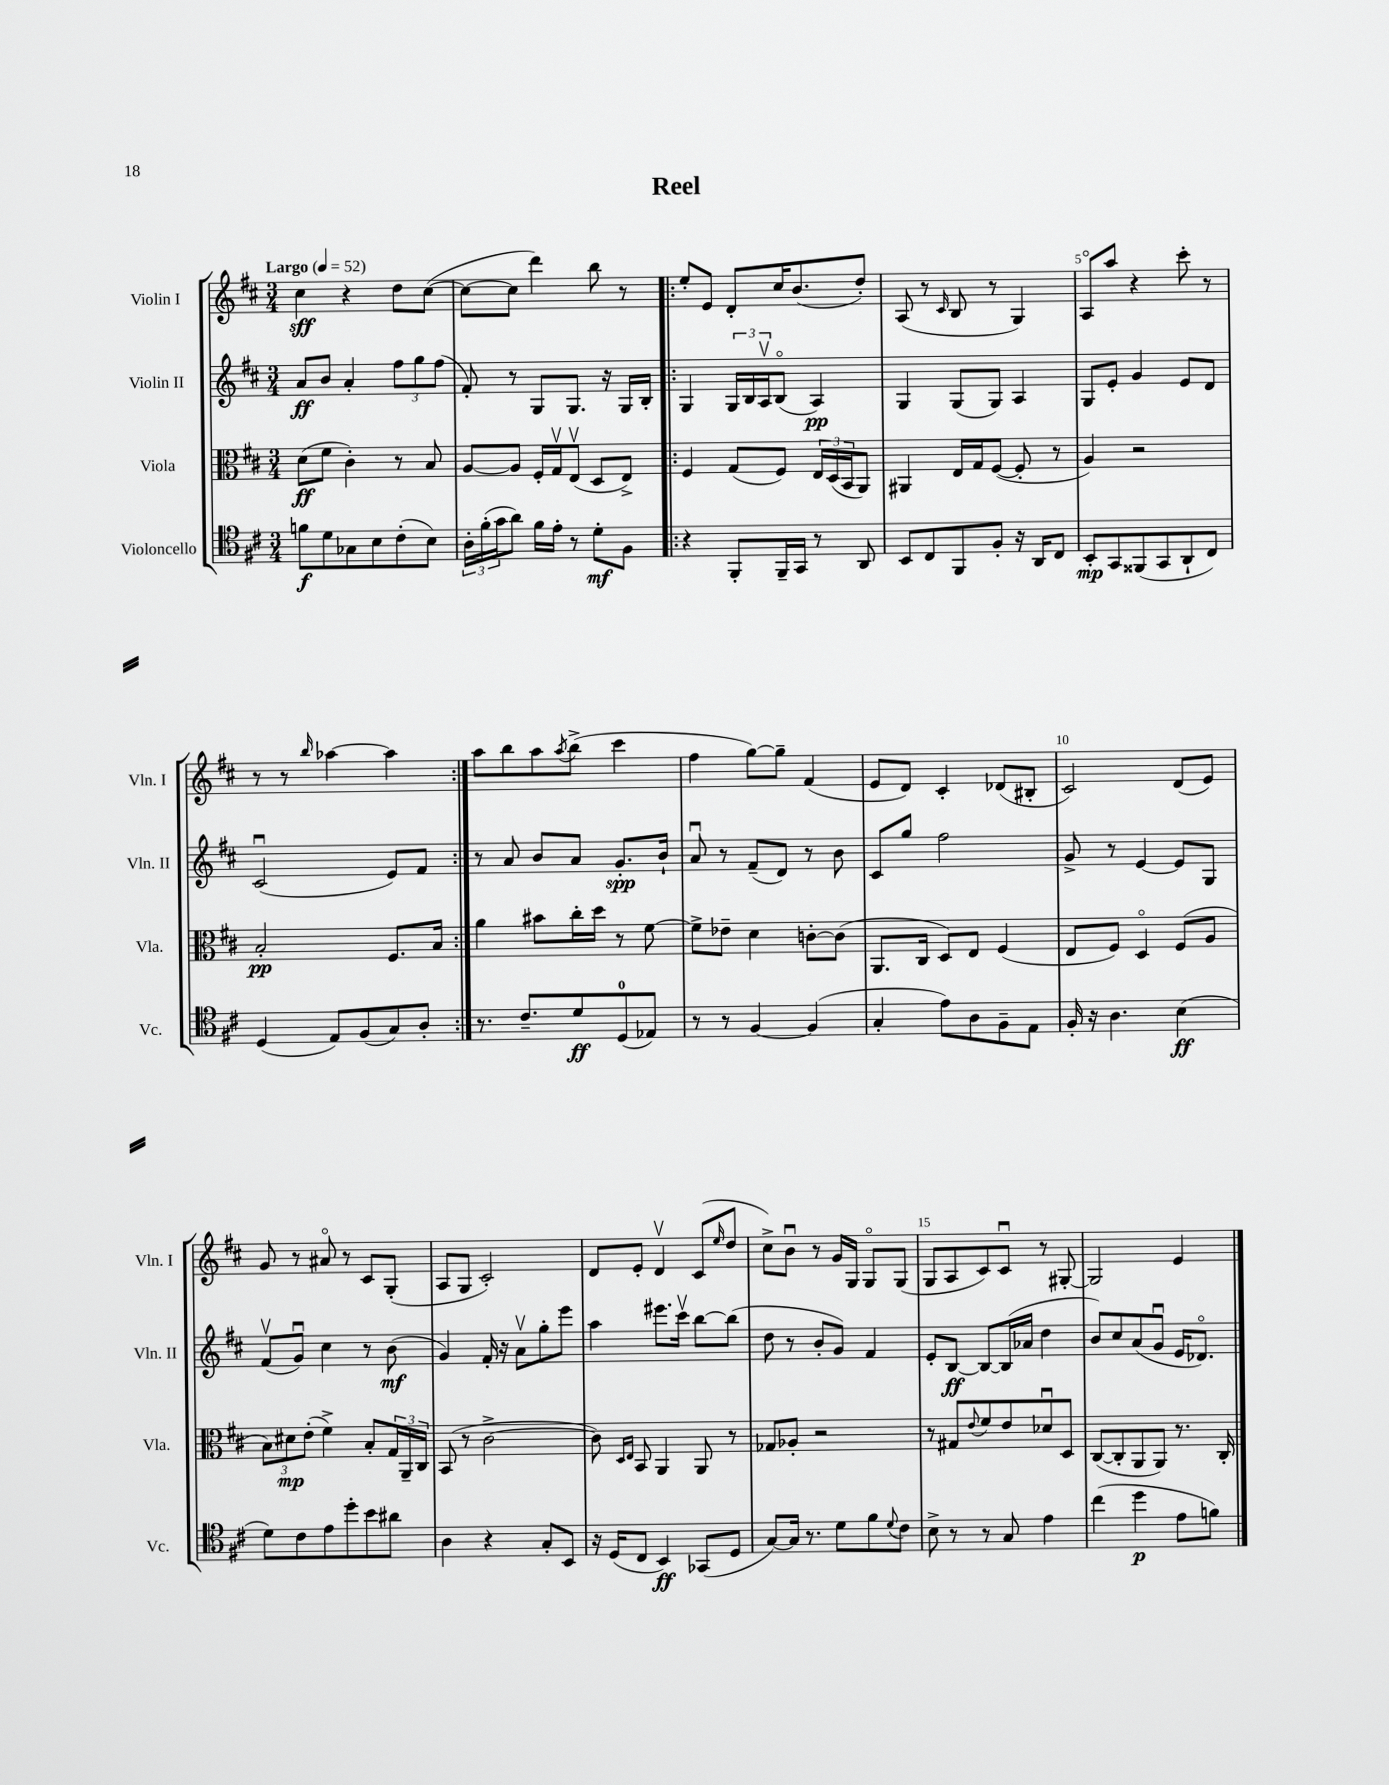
\header { title = "Reel" }
<<
\new StaffGroup <<
\new Staff = "s0" \with { instrumentName = "Violin I" shortInstrumentName = "Vln. I" } {
    \clef treble \key d \major \numericTimeSignature \time 3/4 \tempo "Largo" 4 = 52
    cis''4\sff r4 d''8 cis''8~( |
    cis''8~ cis''8 d'''4) b''8 r8 |
    \repeat volta 2 { e''8-. e'8 d'8-. cis''16 b'8.( d''8-.) |
    a8( r8 \grace { cis'16 } b8 r8 g4) |
    a8\flageolet a''8 r4 cis'''8-. r8 |
    r8 r8 \grace { b''16 } aes''4~ aes''4 | }
    a''8 b''8 a''8 \acciaccatura { a''8 } b''8->( cis'''4 |
    fis''4 g''8~) g''8-- fis'4( |
    e'8 d'8) cis'4-. des'8( bis8-. |
    cis'2) d'8( e'8) |
    g'8 r8 ais'8\flageolet r8 cis'8 g8-.( |
    a8 g8 cis'2-.) |
    d'8 e'8-. d'4\upbow cis'8( \grace { e''16 } d''8 |
    cis''8->) b'8\downbow r8 g'16 g16 g8\flageolet g8( |
    g8 a8 cis'8) cis'8\downbow r8 gis8~-. |
    gis2 e'4 \bar "|." |
}
\new Staff = "s1" \with { instrumentName = "Violin II" shortInstrumentName = "Vln. II" } {
    \clef treble \key d \major \numericTimeSignature \time 3/4
    a'8\ff b'8 a'4-. \tuplet 3/2 { fis''8 g''8 fis''8( } |
    fis'8-.) r8 g8 g8. r16 g16 b16-. |
    \repeat volta 2 { g4 \tuplet 3/2 { g16 b16 a16\upbow } b8\flageolet( a4\pp) |
    g4 g8( g8) a4 |
    g8 e'8-. g'4 e'8 d'8 |
    cis'2\downbow( e'8) fis'8 | }
    r8 a'8 b'8 a'8 g'8.-.\spp b'16-! |
    a'8\downbow r8 fis'8--( d'8) r8 b'8 |
    cis'8 g''8 fis''2 |
    g'8-> r8 e'4~ e'8 g8 |
    fis'8\upbow( g'8\downbow) cis''4 r8 b'8\mf( |
    g'4) fis'16-. r16 a'8\upbow g''8-. e'''8 |
    a''4 eis'''8. cis'''16\upbow b''8~ b''8( |
    d''8 r8 b'8-. g'8) fis'4 |
    e'8-. b8~\ff b8~ b16( aes'16 d''4 |
    b'8) cis''8 a'8( g'8\downbow e'16 des'8.\flageolet) \bar "|." |
}
\new Staff = "s2" \with { instrumentName = "Viola" shortInstrumentName = "Vla." } {
    \clef alto \key d \major \numericTimeSignature \time 3/4
    d'8\ff( fis'8 cis'4-.) r8 b8 |
    a8~ a8 fis16-. g16\upbow e8\upbow( d8 e8->) |
    \repeat volta 2 { fis4 g8( fis8) \tuplet 3/2 { e16 d16( b,16 } a,8) |
    ais,4 e16 g16 fis8~( fis8-. r8 |
    a4) r2 |
    b2-.\pp fis8. b16 | }
    a'4 bis'8 cis''16-. d''16 r8 fis'8~ |
    fis'8-> ees'8-- d'4 c'8~-. c'8( |
    a,8. cis16 d8) e8 fis4( |
    e8 fis8) d4\flageolet fis8( a8 |
    \tuplet 3/2 { b8) dis'8\mp e'8-.( } fis'4->) b8-. \tuplet 3/2 { g16 a,16-- cis16 } |
    b,8( r8 cis'2~-> |
    cis'8) \grace { d16 e16 } b,8 a,4 a,8 r8 |
    ges8 aes8-. r2 |
    r8 gis8 \appoggiatura { e'8 } fis'8 e'8 des'8\downbow d8 |
    cis8~( cis8-. a,8 a,8) r8. cis16-. \bar "|." |
}
\new Staff = "s3" \with { instrumentName = "Violoncello" shortInstrumentName = "Vc." } {
    \clef tenor \key d \major \numericTimeSignature \time 3/4
    f'8\f d'8 ges8 b8 cis'8-.( b8) |
    \tuplet 3/2 { a16-. fis'16-.( g'16 } a'8) fis'16 e'16-. r8 d'8-.\mf fis8 |
    \repeat volta 2 { r4 fis,8-. fis,16-- g,16 r8 a,8 |
    b,8 cis8 fis,8 fis8-. r16 a,16 cis8 |
    b,8-.\mp g,8 fisis,8( g,8 a,8-! cis8) |
    d4( e8) fis8( g8) a8-. | }
    r8. cis'8.-- d'8\ff d8-0( ees8) |
    r8 r8 fis4~ fis4( |
    g4-. e'8) a8 fis8-- e8 |
    fis16-. r16 a4. b4\ff( |
    d'8) cis'8 e'8 d''8-. b'8 ais'8 |
    a4 r4 g8-. b,8 |
    r16 d16( cis8 b,4\ff) ges,8( d8 |
    g8~) g16 r8. d'8 fis'8 \appoggiatura { d'8 } cis'8 |
    b8-> r8 r8 g8 e'4 |
    cis''4( d''4\p e'8 f'8) \bar "|." |
}
>>
>>
\layout { \context { \Score \override BarNumber.break-visibility = ##(#f #t #t) barNumberVisibility = #(every-nth-bar-number-visible 5) } }
